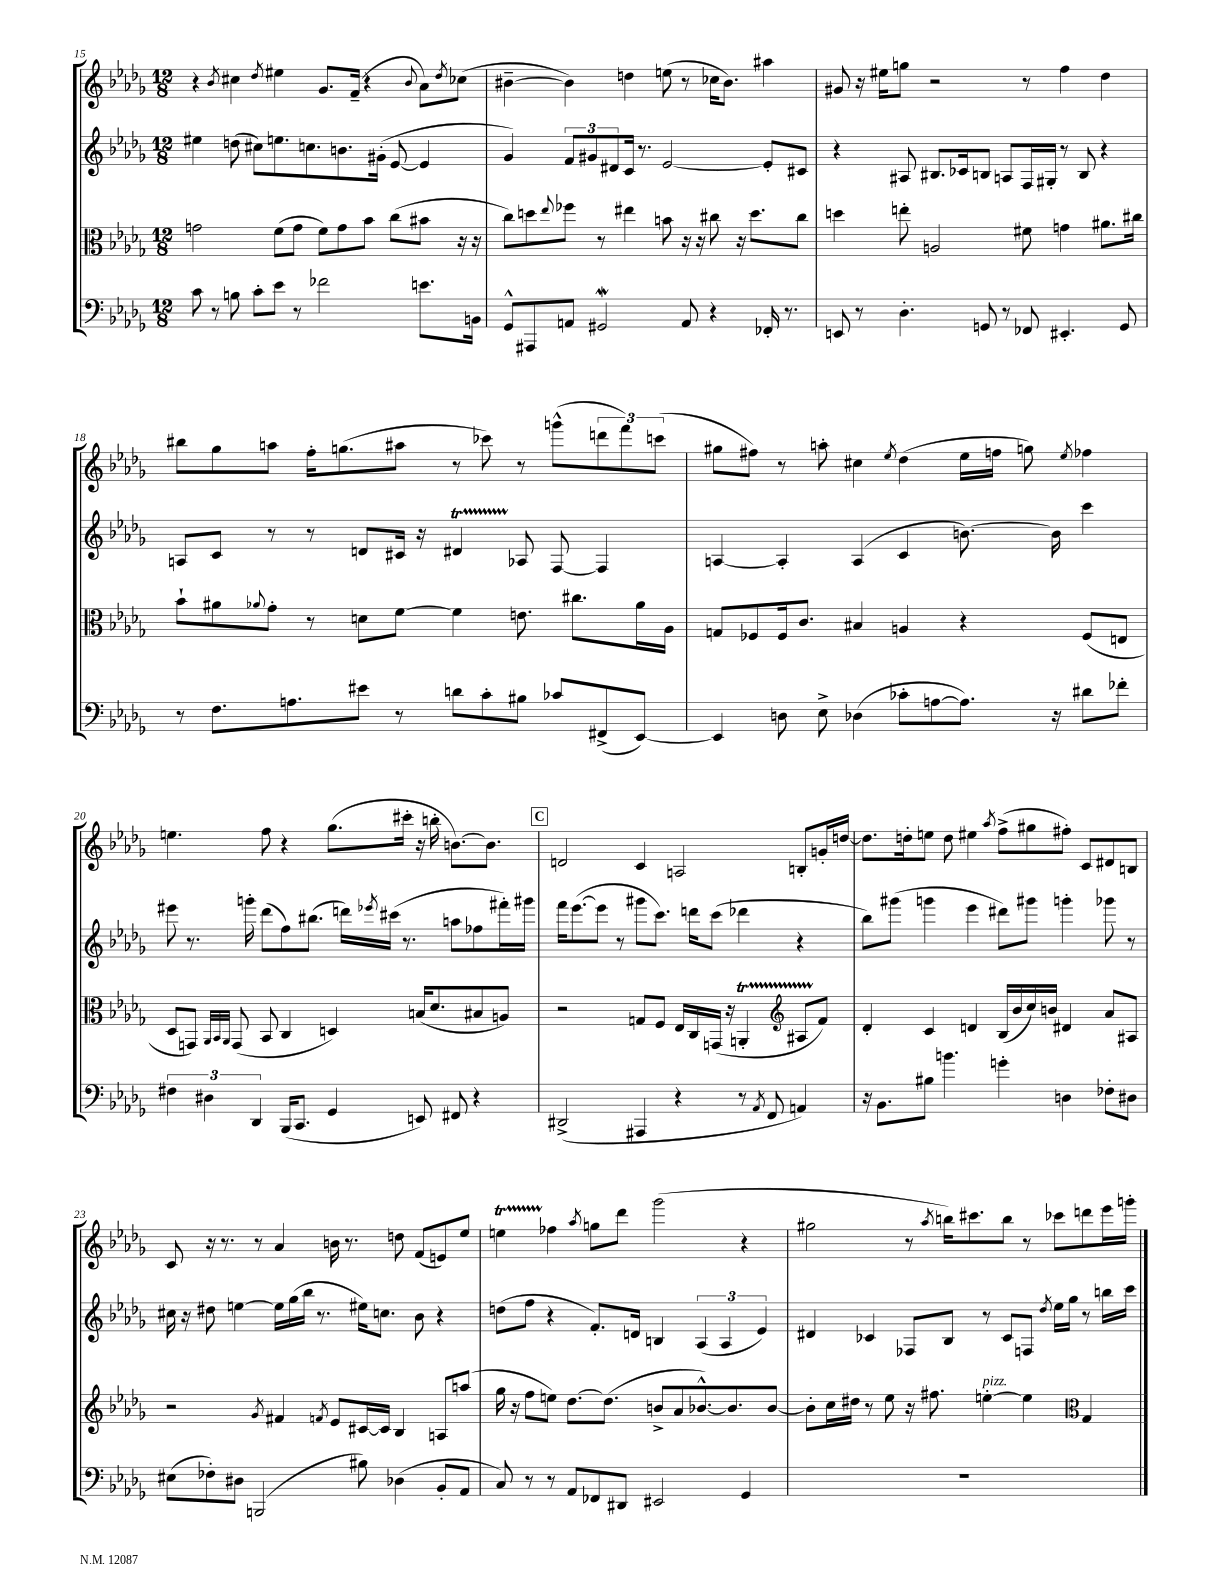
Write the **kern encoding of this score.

**kern	**kern	**kern	**kern
*staff4	*staff3	*staff2	*staff1
*clefF4	*clefC3	*clefG2	*clefG2
*k[b-e-a-d-g-]	*k[b-e-a-d-g-]	*k[b-e-a-d-g-]	*k[b-e-a-d-g-]
*M12/8	*M12/8	*M12/8	*M12/8
8c	2g	4ee#	4r
8r	.	.	.
.	.	.	8qb-
8B	.	(8dd	4cc#
8c'	.	8cc#)	.
.	.	.	8qdd-
8e-	(8f	8.ee	4ee#
8r	8g	.	.
.	.	8.cc	.
2f-	8f)	.	8.g-
.	8g	8.b	.
.	.	.	(16f~
.	8b-	.	4r
.	.	(16g#'	.
.	(8cc	[8e-	.
.	.	.	8qqb-
8.e	8b#	4e-]	8a-)
.	.	.	8qdd-
.	16r	.	(8cc-
16BB	16r	.	.
=	=	=	=
8GG-^^	8cc)	4g-)	[4b#~
8AAA#	8dd	.	.
.	8qqee-	.	.
8AA	8ff-	12f	4b#])
.	.	12g#	.
2GG#	8r	.	.
.	.	12d#	.
.	4ee#	16c	4dd
.	.	8.r	.
.	8b	[2e-	(8ee
8AA	16r	.	8r
.	16r	.	.
4r	8cc#	.	16cc-
.	.	.	8.b#)
.	16r	.	.
.	8.dd	.	.
16FF-'	.	8e-']	4aa#
8.r	.	.	.
.	8cc#	8c#	.
=	=	=	=
8EE	4dd	4r	8g#
8r	.	.	16r
.	.	.	16ee#
4.D-'	8ee'	8A#	8gg
.	2A	8.B#	2r
.	.	16c-	.
8GG	.	8B	.
8r	.	8A	.
8FF-	8f#	16F	8r
.	.	16G#'	.
4.EE#'	4g	8r	4ff
.	.	8B	.
.	8.a#	4r	4dd-
8GG	.	.	.
.	16cc#	.	.
=	=	=	=
8r	8b-`	8A	8bb#
8.F	8a#	8c	8gg-
.	8qqa-	.	.
.	8g-'	8r	8aa
8.A	.	.	.
.	8r	8r	16ff'
.	.	.	(8.gg
8e#	8d	8d	.
8r	[8f	16c#	8aa#
.	.	16r	.
8d	4f]	4d#	8r
8c'	.	.	8ccc-)
8B#	8.e	8A-	8r
8c-	.	[8F	(8ggg^^
.	8.cc#	.	.
(8FF#^	.	4F]	12ddd
.	.	.	12fff)
[8EE-)	16a-	.	.
.	.	.	(12ccc
.	16A-	.	.
=	=	=	=
4EE-]	8G	[4A	8gg#
.	8F-	.	8ff#)
8D	16F-	4A']	8r
.	8.c	.	.
8E-^	.	.	8aa'
(4D-	4B#	(4A	4cc#
.	.	.	8qee-
8c-'	4A	4c	(4dd-
[8A	.	.	.
8.A])	4r	[8.b)	16ee-
.	.	.	16ff
.	.	.	8gg)
16r	.	16b]	.
.	.	.	8qee-
8d#	(8F-	4ccc	4ff-
8f-'	8E	.	.
=	=	=	=
6F#	8D-	8eee#	4.ee
.	8GG)	8.r	.
6D#	.	.	.
.	32qqAA-	.	.
.	32qqBB-	.	.
.	32qqAA-	.	.
.	(8GG	.	.
.	.	16ggg'	.
6DD-	.	.	.
.	8BB-	(8ddd-	8ff
(16BBB-	4C	8ff)	4r
8.CC	.	.	.
.	.	(8.bb#	.
4GG-	4D)	.	(8.gg-
.	.	16ddd)	.
.	.	8qeee-	.
.	.	(16ccc#	.
.	.	8.r	16ccc#'
8EE)	(16B	.	16r
.	8.d-	.	16bb'
8FF#	.	8aa	[8.b)
4r	8B#	8ff-	.
.	.	.	8.b]
.	8A)	16fff#')	.
.	.	16ggg#	.
=	=	=	=
(2DD#^	2r	16fff	2d
.	.	([8.eee-	.
.	.	8eee-]	.
.	.	8r	.
4AAA#	8G	8ggg#	4c
.	8F	8.ccc)	.
4r	16E-	.	2A
.	16C	16ddd	.
.	(16GG	(8ccc	.
.	16r	.	.
8r	4AA'	4ddd-	.
8qAA-	.	.	.
8FF	.	.	.
*	*clefG2	*	*
4AA)	8A#	4r	8B'
.	8f)	.	16g'
.	.	.	[16dd
=	=	=	=
16r	4d-'	8bb-)	8.dd]
8.BB-	.	.	.
.	.	(8ggg#	.
.	.	.	16dd'
8B#	4c	4ggg	8ee
4.b	.	.	8dd
.	4d	4eee-	4ee#
.	.	.	8qaa-
4g'	(16B-	8ddd#)	(8ff^
.	16b-	.	.
.	16cc)	8ggg#	8gg#
.	16b	.	.
4D	4d#	4ggg'	8ff#')
.	.	.	8c
8F-'	8a-	8ggg-	8d#
8D#	8A#	8r	8B
=	=	=	=
(8E#	2r	16cc#	8c
.	.	16r	.
8F-')	.	8dd#	16r
.	.	.	8.r
8D#	.	[4ee	.
(2BBB	.	.	8r
.	8qg-	.	.
.	4f#	16ee]	4a-
.	.	(16gg-	.
.	.	16bb-	.
.	.	8.r	.
.	8qf	.	.
.	8e-	.	16b
.	.	.	8.r
8B#)	[16c#	16ee#)	.
.	16c#]	8.cc	.
(4D-	4B-	.	8dd
.	.	8b-	(8f
8BB-'	8A	4r	8e)
8AA-	(8aa	.	8ee-
=	=	=	=
8C)	16gg-	(8dd	4ee
.	16r	.	.
8r	8ff	8ff	.
8r	8ee)	4r	4ff-
8AA-	[8.dd-	.	.
.	.	.	8qaa-
8FF-	.	8.f')	8gg
.	(8.dd-]	.	.
8DD#	.	.	8ddd-
.	.	16d	.
2EE#	8b^	4B	(2ggg-
.	8a-	.	.
.	[8.b-^^)	(6A-	.
.	.	6A-	.
.	8.b-]	.	.
4GG-	.	.	4r
.	.	6e-)	.
.	[8b-	.	.
=	=	=	=
1.r	8b-']	4d#	2gg#
.	16cc	.	.
.	16dd#	.	.
.	8r	4c-	.
.	8ee-	.	.
.	16r	8F-	8r
.	8.ff#	.	.
.	.	.	8qaa-
.	.	8B-	16bb)
.	.	.	8.ccc#
.	[4ee'	8r	.
.	.	8c-	8bb
.	4ee]	8F	8r
.	.	8qdd-	.
.	.	16ee-	8ccc-
.	.	16gg-	.
*	*clefC3	*	*
.	4G-	8r	8ddd
.	.	16bb	16eee-
.	.	16ccc	16ggg'
==	==	==	==
*-	*-	*-	*-
